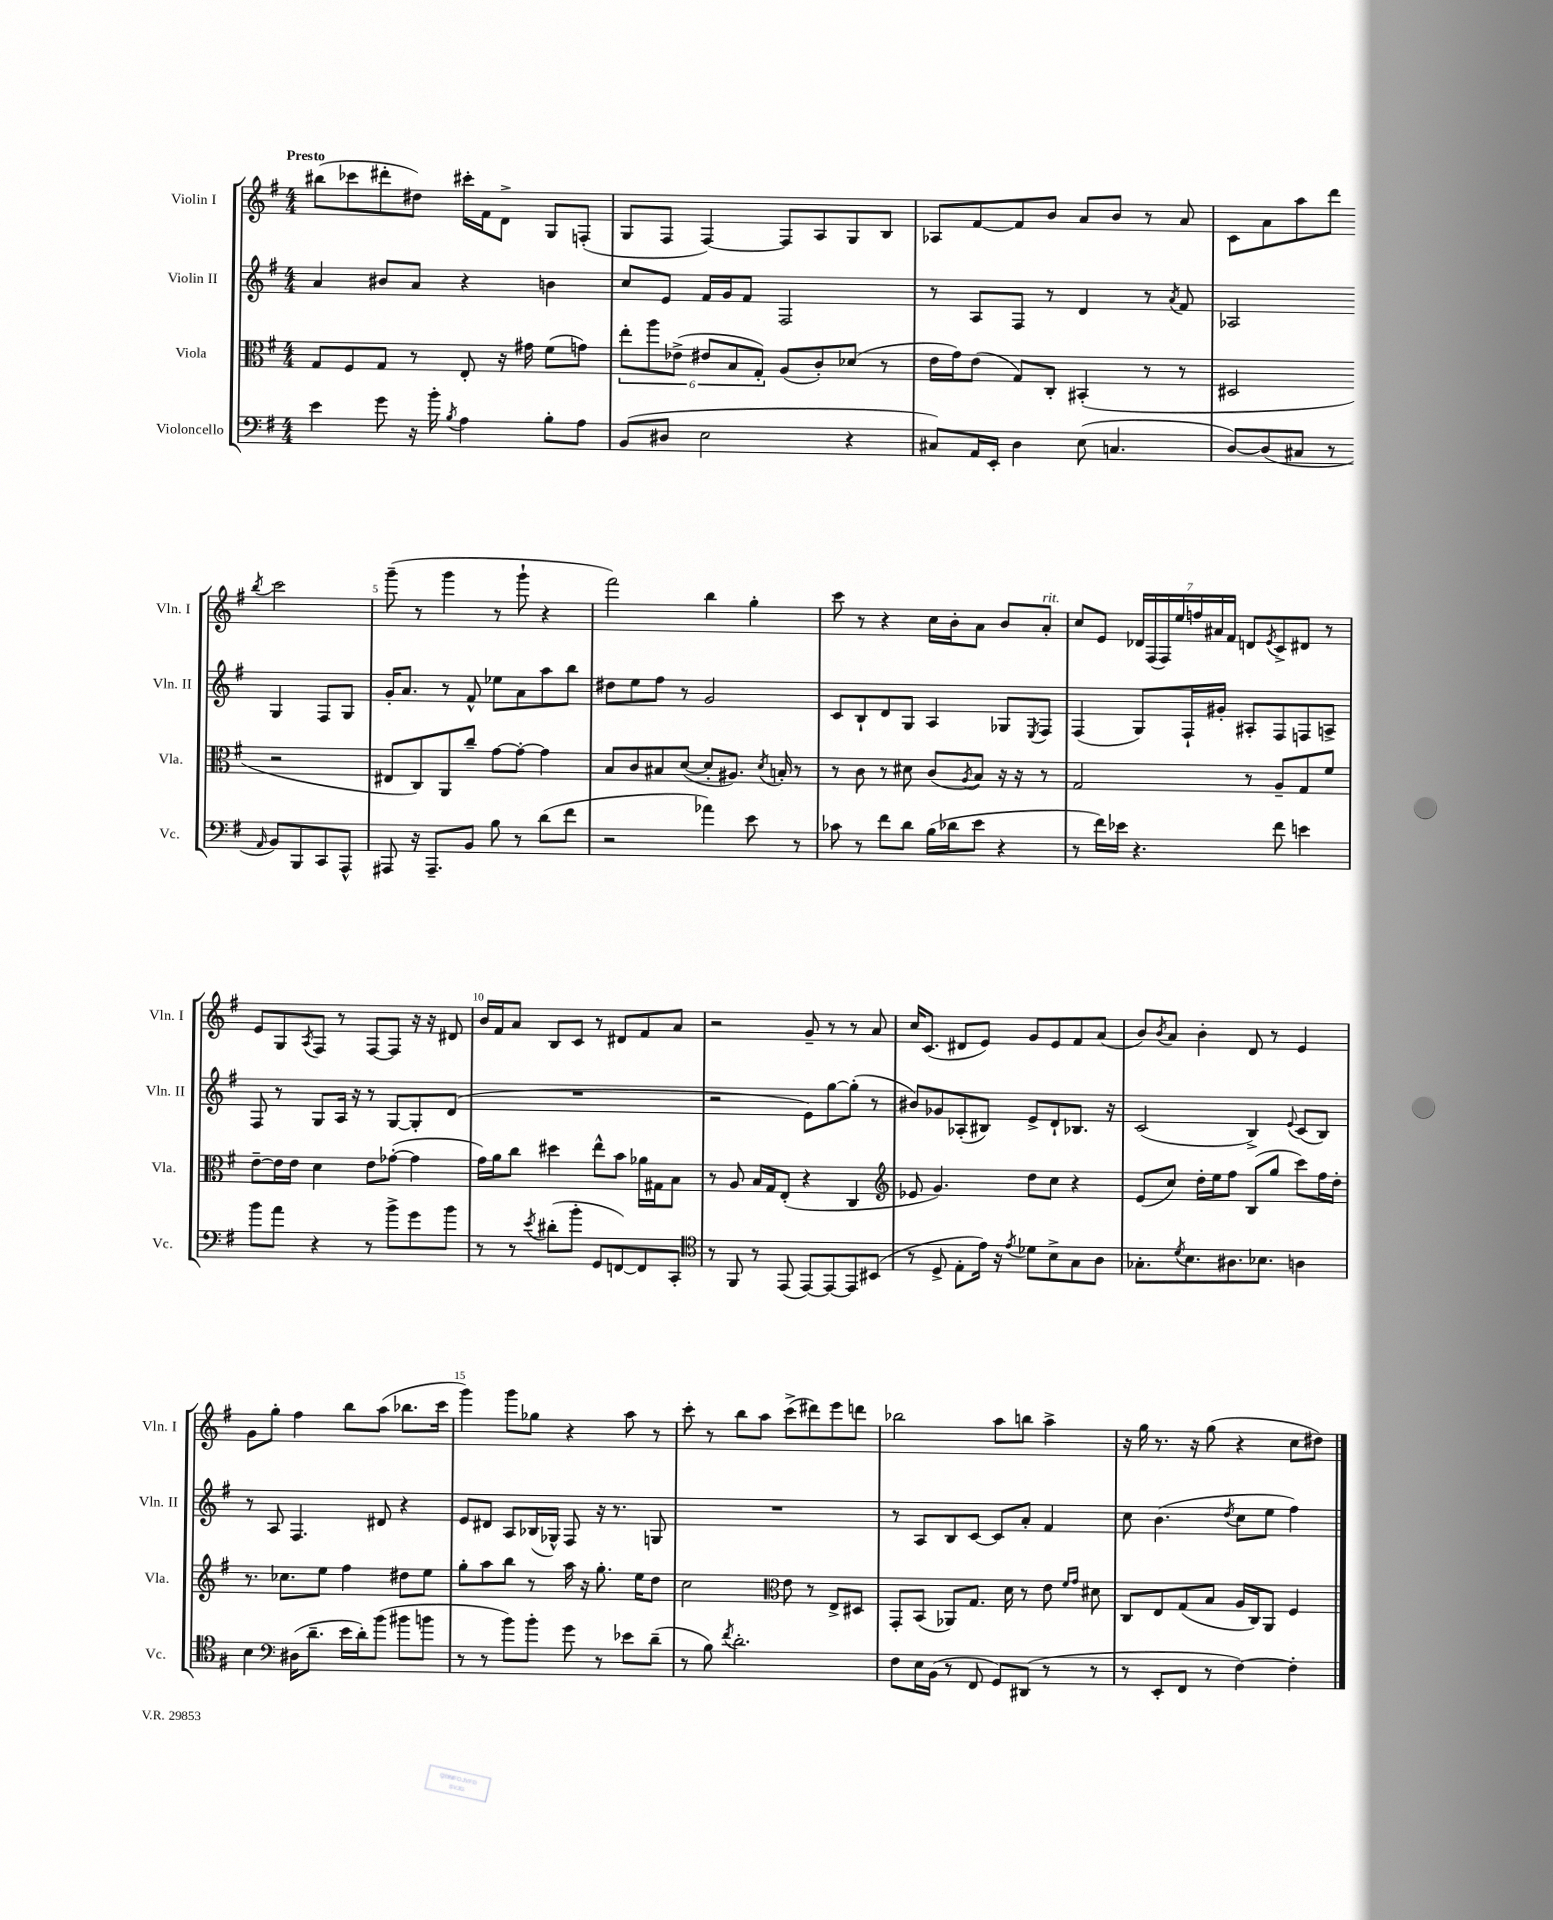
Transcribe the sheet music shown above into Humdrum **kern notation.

**kern	**kern	**kern	**kern
*staff4	*staff3	*staff2	*staff1
*clefF4	*clefC3	*clefG2	*clefG2
*k[f#]	*k[f#]	*k[f#]	*k[f#]
*M4/4	*M4/4	*M4/4	*M4/4
4e	8G	4a	(8bb#
.	8F#	.	8ccc-
8g	8G	8b#	8ddd#'
16r	8r	8a	8dd#)
16b'	.	.	.
8qB	.	.	.
4A	8E'	4r	16ccc#'
.	.	.	16f#
.	16r	.	8d^
.	16g#	.	.
8B'	(8f#	4b	8G
8A	8g)	.	(8F'
=	=	=	=
(8BB	12ee'	8cc	8G
.	12aa	.	.
8D#	.	8e	8F#
.	(12e-^	.	.
2E	12e#	16f#	[4F#)
.	.	16g	.
.	12B	.	.
.	.	8f#	.
.	12G')	.	.
.	(8A	2F#	8F#]
.	8c')	.	8A
4r	(8d-	.	8G
.	8r	.	8B
=	=	=	=
8C#)	16e	8r	8A-
.	16g)	.	.
16AA	(8e	8A	[8f#
16EE'	.	.	.
4D	8G)	8F#	8f#]
.	8C'	8r	8b
(8E	(4BB#'	4d	8a
4.C	.	.	8b
.	8r	8r	8r
.	.	8qa	.
.	8r	8f#	8a
=	=	=	=
[8D)	2D#	2A-	8c
(8D]	.	.	8a
8C#	.	.	8aa
8r	.	.	8ddd
16qqAA	.	.	8qbb
8BB)	2r	4G	2ccc
8BBB	.	.	.
8CC	.	8F#	.
8AAA^^	.	8G	.
=	=	=	=
8AAA#	8E#	16g'	(8ggg~
.	.	8.a	.
16r	8C)	.	8r
8.AAA#~	.	.	.
.	8AA	8r	4ggg
8BB	8cc~	8f#^^	.
8B	[8g	8ee-	8r
8r	8g'_	8a	8ggg`
(8d	4g]	8aa	4r
8f#	.	8bb	.
=	=	=	=
2r	8B	8dd#	2fff#)
.	8c	8ee	.
.	8B#	8ff#	.
.	([8d	8r	.
4a-)	8d']	2g	4bb
.	8.A#)	.	.
8e	.	.	4gg'
.	8qd	.	.
.	16B'	.	.
8r	8r	.	.
=	=	=	=
8c-	8r	8c	8ccc
8r	8c	8B`	8r
8f#	8r	8d	4r
8d	8d#	8G	.
(16B	(8c	4A	16cc
16d-	.	.	16b'
.	8qA	.	.
8e	8B)	.	8a
4r	16r	8G-	8b
.	16r	.	.
.	.	8qE	.
.	8r	8F#	8a'
=	=	=	=
8r	2G	(4F#	8cc
16f#)	.	.	8e
16e-	.	.	.
4.r	.	8G)	28d-
.	.	.	(28F#
.	.	.	28F#)
.	.	.	28ee
.	.	16F#`	.
.	.	.	28ff
.	.	.	28a#
.	.	16g#'	.
.	.	.	28f#
.	8r	8A#'	8d
.	.	.	8qe
8f#	8A~	8F#	8c^
4e	8G	8F	8d#
.	8f#	8A^	8r
=	=	=	=
8b	[8e~	8F#	8e
8a	16e]	8r	8G
.	16e	.	.
.	.	.	8qA
4r	4d	8G	8F#
.	.	16A	8r
.	.	16r	.
8r	8e	8r	[8F#
8b^	([8g-'	[8G	8F#]
8g	4g-]	8G']	16r
.	.	.	16r
8b	.	(8d	8d#
=	=	=	=
8r	16g)	1r	16b
.	16a	.	16f#
8r	8cc	.	8a
8qe	.	.	.
(8d#'	4dd#	.	8B
8b'	.	.	8c
8GG	8ee^^	.	8r
[8FF)	8b	.	8d#
8FF]	16a-	.	8f#
.	16G#	.	.
8CC'	8B	.	8a
=	=	=	=
*clefC4	*	*	*
8r	8r	2r	2r
8FF#	8A	.	.
8r	16B	.	.
.	16G	.	.
(8EE	(8E'	.	.
[8EE)	4r	8e)	8g~
8EE_	.	[8gg	8r
8EE]	4C	(8gg']	8r
(8BB#	.	8r	8a
=	=	=	=
*	*clefG2	*	*
8r	8e-	8b#)	16cc
.	.	.	(8.c
8D^	4.g)	8g-	.
8E'	.	(8A-'	8d#
16e)	.	8B#)	8e)
16r	.	.	.
8qe	.	.	.
8d-	8dd	8e^	8g
8B^	8cc	8d`	8e
8G	4r	8.B-	8f#
8A	.	.	(8a
.	.	16r	.
=	=	=	=
8.G-'	(8e	(2c	8b)
.	.	.	8qb
.	8cc)	.	8a
8qd	.	.	.
8.B	.	.	.
.	16dd'	.	4b'
.	16ee	.	.
8.A#	8ff#	.	.
.	(8B	4B^)	8d
8.B-	.	.	.
.	8gg	.	8r
.	.	8qqe	.
4A	8ccc)	(8c	4e
.	16ff#	8B)	.
.	16dd'	.	.
=	=	=	=
4B	8.r	8r	8g
.	.	8A	8gg'
.	8.cc-	.	.
*clefF4	*	*	*
(16D#	.	4.F#	4ff#
8.d~	.	.	.
.	8ee	.	.
16e	4ff#	.	8bb
16d')	.	.	.
(8b	.	8d#	(8aa
8b#	8dd#	4r	8.bb-
8b	8ee	.	.
.	.	.	16ccc
=	=	=	=
8r	8gg'	8e	4ggg)
8r	8aa	8d#	.
8b)	8bb	8A	8ggg
8b'	8r	(16B-	8gg-
.	.	16G-^^)	.
8g	16aa	8F#	4r
.	16r	.	.
8r	8.gg'	16r	.
.	.	8.r	.
8e-	.	.	8aa
.	16ee	.	.
(8d~	8dd	8G	8r
=	=	=	=
8r	2cc	1r	8ccc'
8B)	.	.	8r
8qf#	.	.	.
2.d'	.	.	8bb
.	.	.	8aa
*	*clefC3	*	*
.	8e	.	(8ccc^
.	8r	.	8ddd#)
.	8E^	.	8eee
.	8D#	.	8ddd
=	=	=	=
8F#	8GG'	8r	2bb-
16E	(8BB	8A	.
(16BB	.	.	.
8r	8AA-)	8B	.
8FF#	8.G	[8c	.
8GG)	.	8c]	8aa
.	16d	.	.
(8DD#	8r	8a'	8bb
8r	8e	4f#	4aa^
.	16qqf#	.	.
.	16qqg	.	.
8r	8d#	.	.
=	=	=	=
8r	8C	8cc	16r
.	.	.	16gg
8EE'	8E	(4.b	8.r
8FF#	(8G	.	.
.	.	.	16r
8r	8B	.	(8gg
.	.	8qdd	.
[4F#)	16A	8cc	4r
.	16C)	.	.
.	8AA	8ee	.
4F#']	4F#	4ff#)	8cc
.	.	.	8dd#)
==	==	==	==
*-	*-	*-	*-
